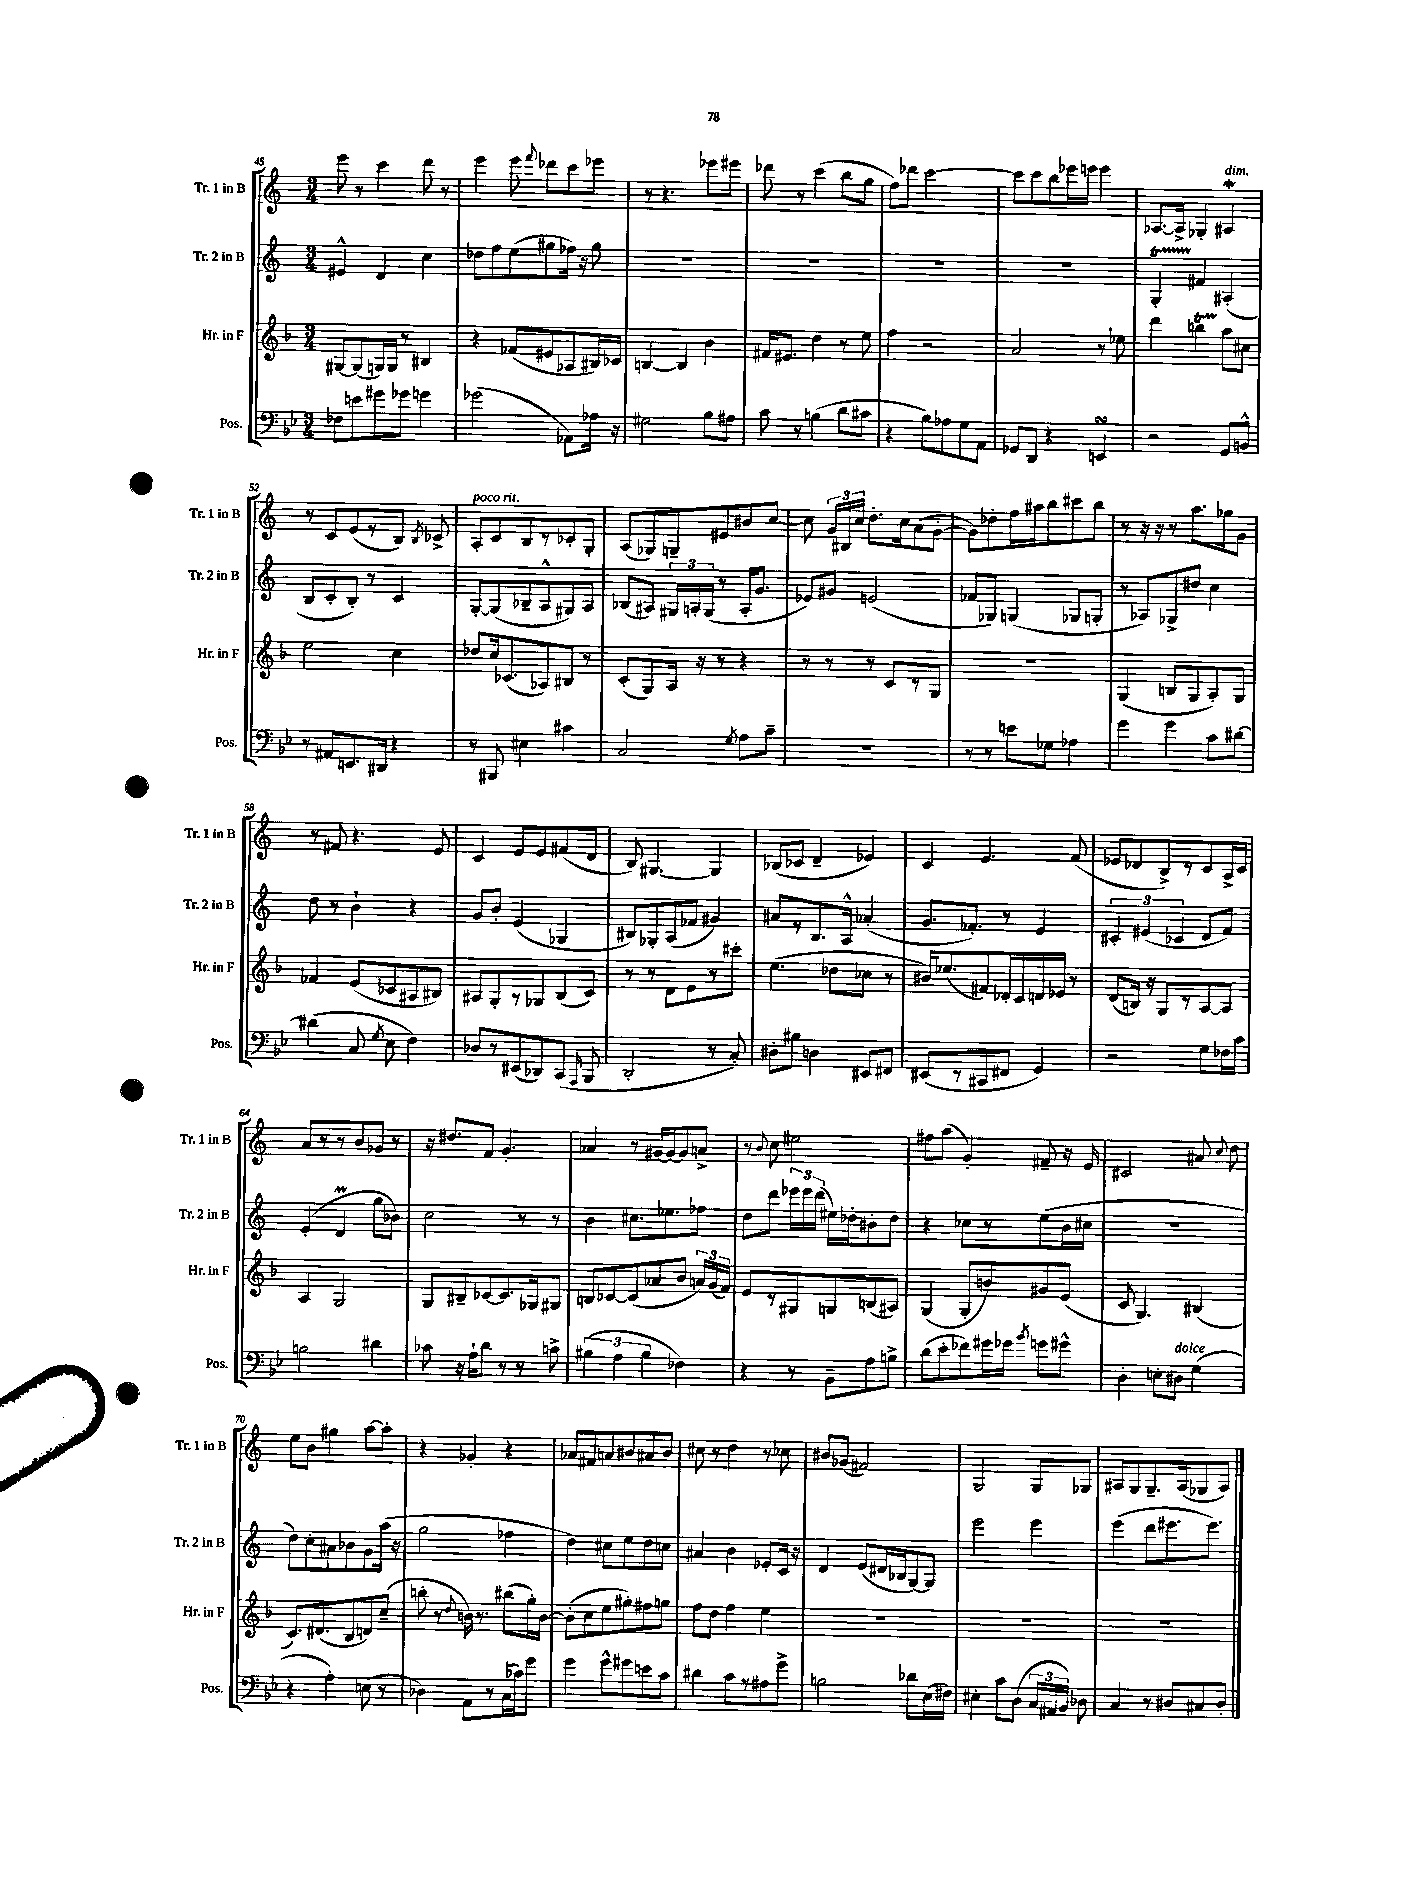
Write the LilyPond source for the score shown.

<<
\new StaffGroup <<
\new Staff = "s0" \with { instrumentName = "Tr. 1 in B" shortInstrumentName = "Tr. 1 in B" } {
    \clef treble \key c \major \numericTimeSignature \time 3/4
    \autoBeamOff e'''8 r8 c'''4 d'''8 r8 |
    e'''4 e'''8 \appoggiatura { f'''8 } des'''8[ c'''8 ees'''8] |
    r8 r4. ees'''8[ eis'''8] |
    des'''8 r8 c'''4( b''8[ g''8] |
    f''8[) des'''8] c'''2~ |
    c'''8[ c'''8 b''8 ees'''16 e'''16] e'''4 |
    aes8.[~ aes16]-> ges4-. ais4\mordent^\markup { \italic "dim." } |
    r8 c'8[ e'8( r8 b8]) \acciaccatura { b8 } ces'8-> |
    a8[-.^\markup { \italic "poco rit." } c'8 b8 r8 ces'8-. g8]-. |
    a8[( ges8) g8-- eis'8 bis'8 c''8]~ |
    c''8 \tuplet 3/2 { g'16[ bis16 c''16] } d''8.[-. c''16 a'8( g'8]~-. |
    g'8[) des''8-. f''16 ais''16 b''8 cis'''8 b''8] |
    r8 r16 r16 r8 a''8.[ ges''16 g'8] |
    r8 fis'8 r4. e'8 |
    c'4 e'8[ e'8 fis'8( d'8] |
    b8) gis4.~ gis4 |
    bes8[( ces'8] d'4-- ees'4) |
    c'4 e'4. f'8( |
    ees'8[ des'8 b8->) r8 c'8 a16-> c'16] |
    a'8[ r8 r8 b'8 ges'8] r8 |
    r16 dis''8.[ f'8] g'4.-. |
    aes'4 r8 gis'16[~ gis'16~ gis'8 a'8]-> |
    r8 \appoggiatura { b'8 } c''8 eis''2 |
    fis''8[ a''8]( g'4-.) fis'8-- r16 e'16 |
    cis'2 ais'8 \appoggiatura { c''8 } d''8 |
    e''8[ b'8] gis''4 a''8[~ a''8]-. |
    r4 ges'4-. r4 |
    aes'8[ fis'8 a'8 bis'8 ais'8 bis'8] |
    cis''8 r8 d''4 r8 ces''8 |
    bis'8[ ges'8]( fis'2) |
    g2 g8[ ges8] |
    ais8[ g8 g8.-- ais16( ges8 ais8]) \bar "|." |
}
\new Staff = "s1" \with { instrumentName = "Tr. 2 in B" shortInstrumentName = "Tr. 2 in B" } {
    \clef treble \key c \major \numericTimeSignature \time 3/4
    \autoBeamOff eis'4-^ d'4 c''4 |
    des''8[ f''8 e''8( gis''8 fes''16]) r16 gis''8 |
    R2. |
    R2. |
    R2. |
    R2. |
    g4-.\startTrillSpan fis'4\stopTrillSpan ais4-.( |
    b8[ c'8-. b8]-.) r8 c'4 |
    g8[~-. g8( bes8-- a8-^ gis8) a8] |
    bes8[( ais8]) \tuplet 3/2 { gis16[ a16-. gis16]( } r8 a16[-. g'8.] |
    ees'8[) gis'8] e'2( |
    fes'8[ ges8]) g4( ges8[ g8]-. |
    r8 aes8[) ges8-> dis''8] c''4 |
    d''8 r8 b'4-! r4 |
    g'8[ b'8]-. e'4( ges4 |
    bis8[) ges8-. a8( fes'8] gis'4) |
    ais'8[ r8 b8. a16]-^ aes'4-.( |
    g'8.[ fes'8.]-.) r8 e'4 |
    \tuplet 3/2 { cis'4-. eis'4( ces'4 } d'8[ f'8]) |
    e'4-.( d'4\prall g''8[ bes'8]) |
    c''2 r8 r8 |
    b'4 cis''8.[ ees''8. fes''8] |
    d''8[ d'''8] \tuplet 3/2 { ees'''16[ ees'''16 d'''16]( } eis''16[) des''16-. bis'8-. des''8] |
    r4 ces''8[ r8 e''8( b'16 cis''16] |
    R2. |
    d''8[) c''8-. ais'8 bes'8 g'8 a''16]( r16 |
    g''2 fes''4 |
    d''4) cis''8[ e''8 d''8 c''8] |
    ais'4 b'4 ees'8[-. c'16] r16 |
    d'4 e'8[( dis'16 bes16 g8~) g8] |
    e'''2 e'''4 |
    e'''4( d'''8[ eis'''8. eis'''8.]) \bar "|." |
}
\new Staff = "s2" \with { instrumentName = "Hr. in F" shortInstrumentName = "Hr. in F" } {
    \clef treble \key f \major \numericTimeSignature \time 3/4
    \autoBeamOff gis8[~ gis8( g16) g16] r8 bis4 |
    r4 fes'8[( eis'8 aes8 bis16) ces'16] |
    b4~ b4 bes'4 |
    fis'16[ eis'8.] d''4 r8 e''8 |
    f''4 r2 |
    a'2 r8 ees''8 |
    d'''4 b''4\startTrillSpan a''8[\stopTrillSpan cis''8] |
    e''2 c''4 |
    des''8[ c''16 ces'8.( aes8) bis8] r8 |
    c'8[-.( g8) a16] r16 r8 r4 |
    r8 r8 r8 c'8[ r8 g8] |
    R2. |
    g4( b8[ g8 a8-.) g8] |
    fes'4 e'8[( ces'8 ais8 bis8]) |
    ais8[ g8-. r8 ges8 bes8( c'8]) |
    r8 r8 d'8[ e'8 r8 cis'''8]-. |
    e''4.( des''8[ ces''8] r8 |
    bis'16[) ees''8.( fis'8) des'16-. c'16 d'16 ees'16] r8 |
    d'8[( b16]) r16 g8[ r8 a8~ a8] |
    a4 g2 |
    g8[ bis8-- ces'8~ ces'8. ges16 gis8] |
    b8[ ces'8~ ces'8( aes'8 bes'8] \tuplet 3/2 { a'16[) g'16( f'16]) } |
    e'8[ r8 gis8 g8 b8( ais8]) |
    g4( g8[-. b'8) gis'8 e'8]( |
    c'8 g4.) bis4( |
    c'8.[) dis'8.( bes8 d'8) c''8]--( |
    b''8-. r8 \appoggiatura { d''8 } b'16) r8. bis''8[( g''16-.) b'16]~ |
    b'8[-.( c''8 e''8 gis''8-.) fis''8 g''8] |
    f''8[ d''8] f''4 e''4 |
    R2. |
    R2. |
    R2. \bar "|." |
}
\new Staff = "s3" \with { instrumentName = "Pos." shortInstrumentName = "Pos." } {
    \clef bass \key bes \major \numericTimeSignature \time 3/4
    \autoBeamOff fes8[ e'8 gis'8 ges'8] g'4 |
    ges'2( aes,8[) aes16] r16 |
    gis2 bes8[ ais8] |
    c'8 r8 b4( d'8[ cis'8] |
    r4 bes8[) aes8 g8 a,8] |
    ges,8[ d,8] r4 e,4\turn |
    r2 g,8[ b,8]-^ |
    r8 ais,8[ e,8. dis,16] r4 |
    r8 bis,,8 eis4 cis'4 |
    c2 \acciaccatura { g8 } a8[ c'8]-- |
    R2. |
    r8 r8 e'8[ ges8] aes4 |
    g'4 g'4 c'8[ dis'8]~ |
    dis'4( c8 \acciaccatura { g8 } ees8 f4) |
    des8[ r8 eis,8( des,8) c,8]( \grace { a,,16 } bes,,8 |
    d,2-. r8 c8-.) |
    dis8[-. bis8] d4 eis,8[ fis,8] |
    eis,8[( r8 cis,8 fis,8] g,4) |
    r2 g8[ fes16 c'16] |
    b2 dis'4 |
    ces'8 r16 a16[-! d'8] r8 r8 c'8-> |
    \tuplet 3/2 { bis4( a4 bis4 } fes4) |
    r4 r8 bes,8[-- a8 b8]-> |
    d'8[( ees'8-. fes'8) gis'16 ges'16] \acciaccatura { bes'8 } g'8[ gis'8]-^ |
    d4-. e8[-. dis8]^\markup { \italic "dolce" } g4( |
    r4 a4-.) e8( r8 |
    des4) a,8[ r8 c16( ces'16) g'8] |
    g'4 g'8[-^ gis'8 e'8 c'8] |
    dis'4 c'8[ r8 ais8 g'8]-> |
    b2 des'8[ ees16( fis16]) |
    eis4-. c'8[ d8]( \tuplet 3/2 { c16[ ais,16 bes,16]) } des8 |
    c4 r8 dis8[ cis8 dis8]-. \bar "|." |
}
>>
>>
\layout { \context { \Score currentBarNumber = #45 } }
